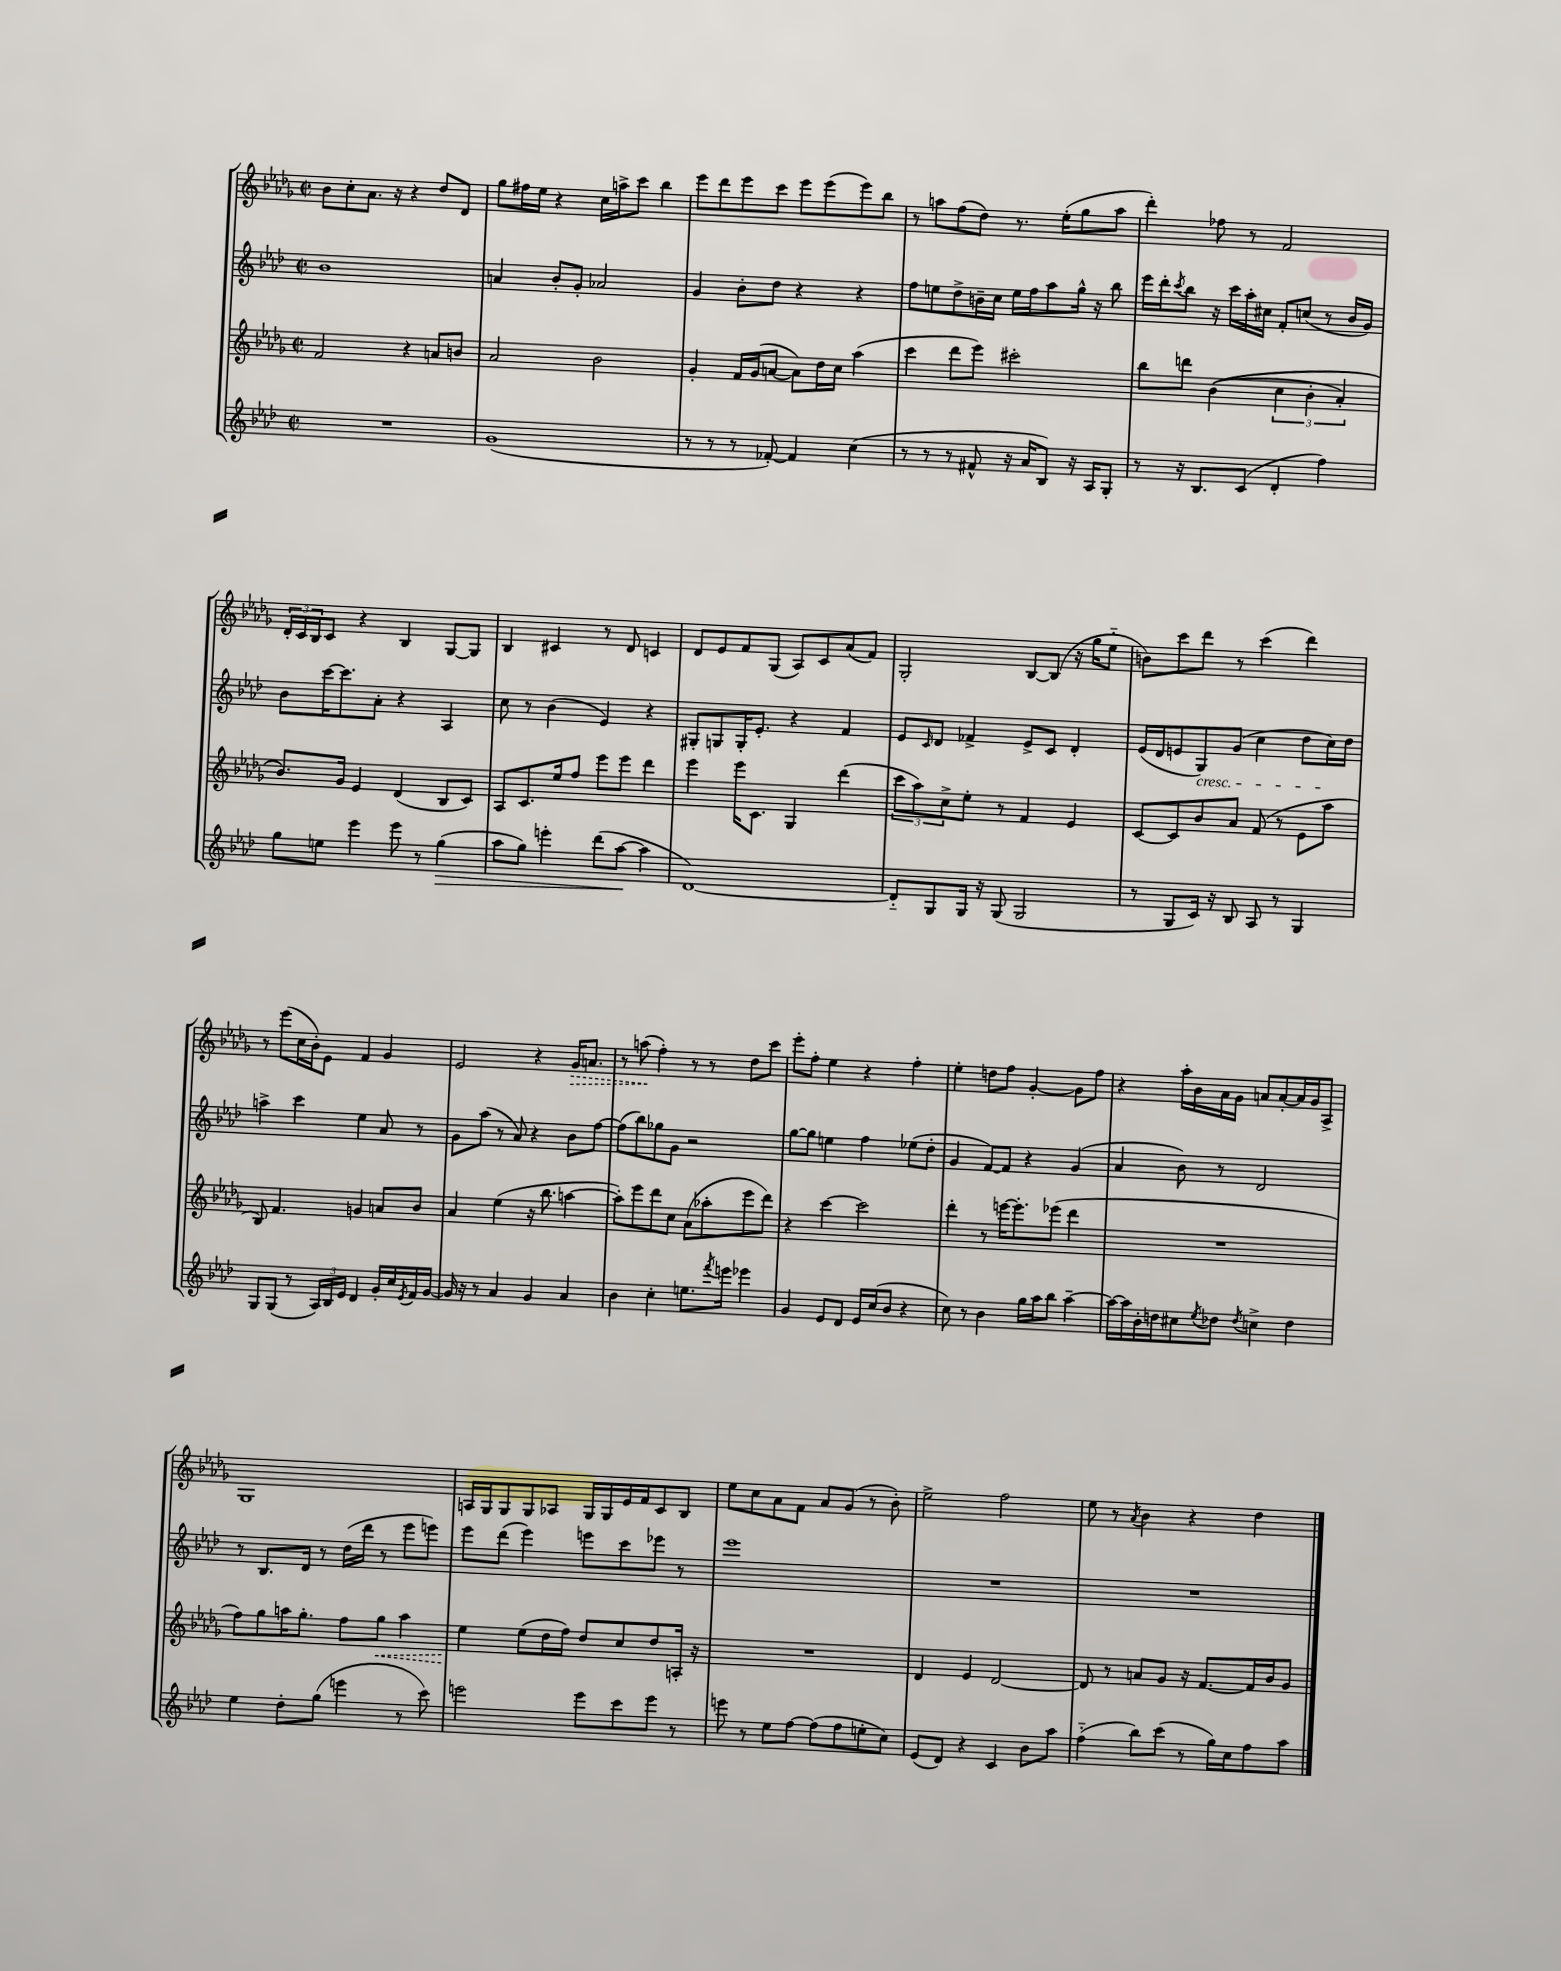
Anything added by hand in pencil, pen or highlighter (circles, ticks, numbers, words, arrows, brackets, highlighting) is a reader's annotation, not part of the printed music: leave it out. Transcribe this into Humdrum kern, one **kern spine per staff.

**kern	**kern	**kern	**kern
*staff4	*staff3	*staff2	*staff1
*clefG2	*clefG2	*clefG2	*clefG2
*k[b-e-a-d-]	*k[b-e-a-d-g-]	*k[b-e-a-d-]	*k[b-e-a-d-g-]
*M2/2	*M2/2	*M2/2	*M2/2
*met(c|)	*met(c|)	*met(c|)	*met(c|)
1r	2f	1b-	8b-
.	.	.	8cc'
.	.	.	8.a-
.	.	.	16r
.	4r	.	4r
.	8a	.	8dd-
.	8b	.	8d-
=	=	=	=
(1g	2a-	4a	8gg-
.	.	.	16ff#
.	.	.	16ee-
.	.	8b-'	4r
.	.	8g'	.
.	2b-	2a-	16cc
.	.	.	16aa^
.	.	.	8ccc
.	.	.	4bb-
=	=	=	=
8r	4g-'	4g	8eee-
8r	.	.	8ddd-
8r	16f	8b-'	8eee-
.	(16g-	.	.
[8f-')	[8a	8dd-	8ccc
4f-]	8a])	4r	8eee-
.	16dd-	.	(8eee-
.	16cc	.	.
(4cc	(4aa-	4r	8eee-)
.	.	.	8bb-
=	=	=	=
8r	4ccc	8ff	8r
8r	.	8ee	8aa
8r	8ddd-	8dd-^	(8ff
8f#^^	8eee-)	16b~	8dd-)
.	.	16cc	.
16r	2ccc#'	16ee	8.r
16a-	.	16ff	.
8B-)	.	8aa-	.
.	.	.	(16ee-'
16r	.	16gg^^	8gg-
16A-	.	16r	.
8G'	.	8bb-	8aa
=	=	=	=
8r	8bb-	16eee-	4ddd-')
.	.	16ddd-'	.
.	.	8qccc	.
16r	8ddd	8bb-	.
8.B-	.	.	.
.	&((4b-	16r	8ff-
.	.	16ccc	.
(8c	.	16aa-'	8r
.	.	16cc#	.
4d-'	6cc	8f'	2f
.	.	(8cc	.
.	6b-'	.	.
4ff)	.	8r	.
.	6a-')	.	.
.	.	16b-	.
.	.	16g)	.
=	=	=	=
8gg	8.b-&)	8b-	24d-'
.	.	.	24c
.	.	.	24B-
8ee	.	[16ccc	8c
.	16g-	8.ccc]	.
4eee-	4e-	.	4r
.	.	8a-'	.
8eee-	(4d-	4r	4B-
8r	.	.	.
(4gg	8B-	4A-	[8G-
.	8c)	.	8G-]
=	=	=	=
8aa-	8A-	8cc	4B-
8gg)	8.c	8r	.
4eee'	.	(4b-	4c#
.	16ee-	.	.
.	8ff	.	.
(8ddd-	8eee-	4e-)	8r
[8aa-	8eee-	.	8d-
4aa-]	4ddd-	4r	4c
=	=	=	=
[1d-)	4eee-	8G#'	8d-
.	.	8G	8e-
.	16eee-	16G'	8f
.	8.c	8.e-'	.
.	.	.	(8G-
.	4G-	4r	8A-)
.	.	.	8c
.	(4ddd-	4f	(8a-
.	.	.	8f)
=	=	=	=
8d-'~]	12ccc	8e-	2G-'
.	12aa-)	.	.
.	.	16qqc	.
8G	.	8d-	.
.	12cc^	.	.
16G	8ee-'	4f-^	.
16r	.	.	.
(8G	8r	.	.
2G	4f	8e-^	[8B-
.	.	8c	(8B-]
.	4e-	4d-'	16r
.	.	.	16gg-
.	.	.	8ee-'~
=	=	=	=
8r	[8c	(16e-	8b)
.	.	16d-	.
8G	8c]	8e	8ccc
16c)	8b-	8G)	8ddd-
16r	.	.	.
8B-	8a-	(8g	8r
8A-	(8f	4cc	(4ccc
8r	8r	.	.
4G	8e-	8dd-	4ddd-)
.	8aa-	16cc)	.
.	.	16dd-	.
=	=	=	=
8G	8B-)	4aa^	8r
(8G	4.f	.	(8eee-
8r	.	4ccc	16cc
.	.	.	16b-')
24A-)	.	.	8e-
24B-	.	.	.
24e-	.	.	.
4d-	4g	4ee-	4f
16g'	8a	8a-	4g-
16cc	.	.	.
8qe-	.	.	.
16f	8b-	8r	.
[16g	.	.	.
=	=	=	=
16g]	4a-	8g	2e-
16r	.	.	.
8r	.	(8aa-	.
4a-	(4ee-	8r	.
.	.	8a-)	.
4g	16r	4r	4r
.	8.bb-	.	.
4a-	[4aa	8b-	16g-
.	.	.	8.a
.	.	[8ff	.
=	=	=	=
4b-	8aa'])	(8ff]	8r
.	8eee-	8bb-)	(8aa
4cc'	8ddd-	8gg-	4ff')
.	8cc	8g	.
8.ee	(8a-	2r	8r
.	8aa-'	.	8r
8qfff	.	.	.
16eee	.	.	.
4eee-	8eee-	.	8dd-
.	8ddd-)	.	8ccc
=	=	=	=
4g	4r	[8gg	8eee-'
.	.	8gg]	8ff'
8e-	[4ccc	4ee	4ee-
8d-	.	.	.
16e-	2ccc]	4ff	4r
(16cc	.	.	.
8b-	.	.	.
4r	.	(8ee-	4ff'
.	.	8dd-'	.
=	=	=	=
8cc)	4ddd-'	4g	4ee-'
8r	.	.	.
4b-	8r	[8f)	8dd
.	[16eee	8f]	8ff
.	8.eee']	.	.
16gg	.	4r	[4g-'
16aa-	.	.	.
8bb-	(8eee-	.	.
[4aa-~	4ddd-	(4g	8g-]
.	.	.	8ff
=	=	=	=
16aa-_	1r	4a-	4r
16aa-]	.	.	.
16b-'	.	.	.
16dd	.	.	.
8cc#	.	8b-)	16aa-'
.	.	.	16b-
8qee-	.	.	.
8dd-	.	8r	16a-
.	.	.	16g-
8qdd-	.	.	.
4cc^	.	2d-	8a
.	.	.	[8a'
4dd-	.	.	16a]
.	.	.	16g-
.	.	.	8A-^
=	=	=	=
4ee-	8ff)	8r	1G-
.	8gg-	8.B-	.
8dd-'	16aa	.	.
.	8.gg-'	16d-	.
(8gg	.	8r	.
4eee	8ff	(16dd-	.
.	.	16ddd-	.
.	8gg-	8r	.
8r	4aa	8eee-	.
8ccc)	.	8eee)	.
=	=	=	=
2eee	4ee-	8eee-	16A
.	.	.	16G-
.	.	(8ddd-	8G-
.	(8ee-	4eee-)	8G-
.	16dd-	.	8A-
.	16ff)	.	.
8eee	8dd-	8eee	16G-
.	.	.	16G-
8ccc	8cc	8ccc	16e-
.	.	.	16f
8eee	8dd-	8eee-	8c
8r	16A'	8r	8B-
.	16r	.	.
=	=	=	=
8eee	1r	1eee-	8ee-
8r	.	.	8cc
8ee-	.	.	8a-
[8ff	.	.	8f
(8ff]	.	.	8a-
8ff	.	.	(8g-
8ee'	.	.	8r
8cc)	.	.	8b-')
=	=	=	=
(8e-	4d-	1r	2ee-^
8d-)	.	.	.
4r	4e-	.	.
4c	[2d-	.	2ff
8b-	.	.	.
8aa-	.	.	.
=	=	=	=
(4ff'~	8d-]	1r	8ee-
.	8r	.	8r
.	.	.	8qa-
8bb-)	8a	.	4b-
(8ccc	8g-	.	.
8r	16r	.	4r
.	[8.f	.	.
16gg)	.	.	.
16cc	.	.	.
8ff	16f]	.	4dd-
.	16b-	.	.
8aa-	8g-	.	.
==	==	==	==
*-	*-	*-	*-
